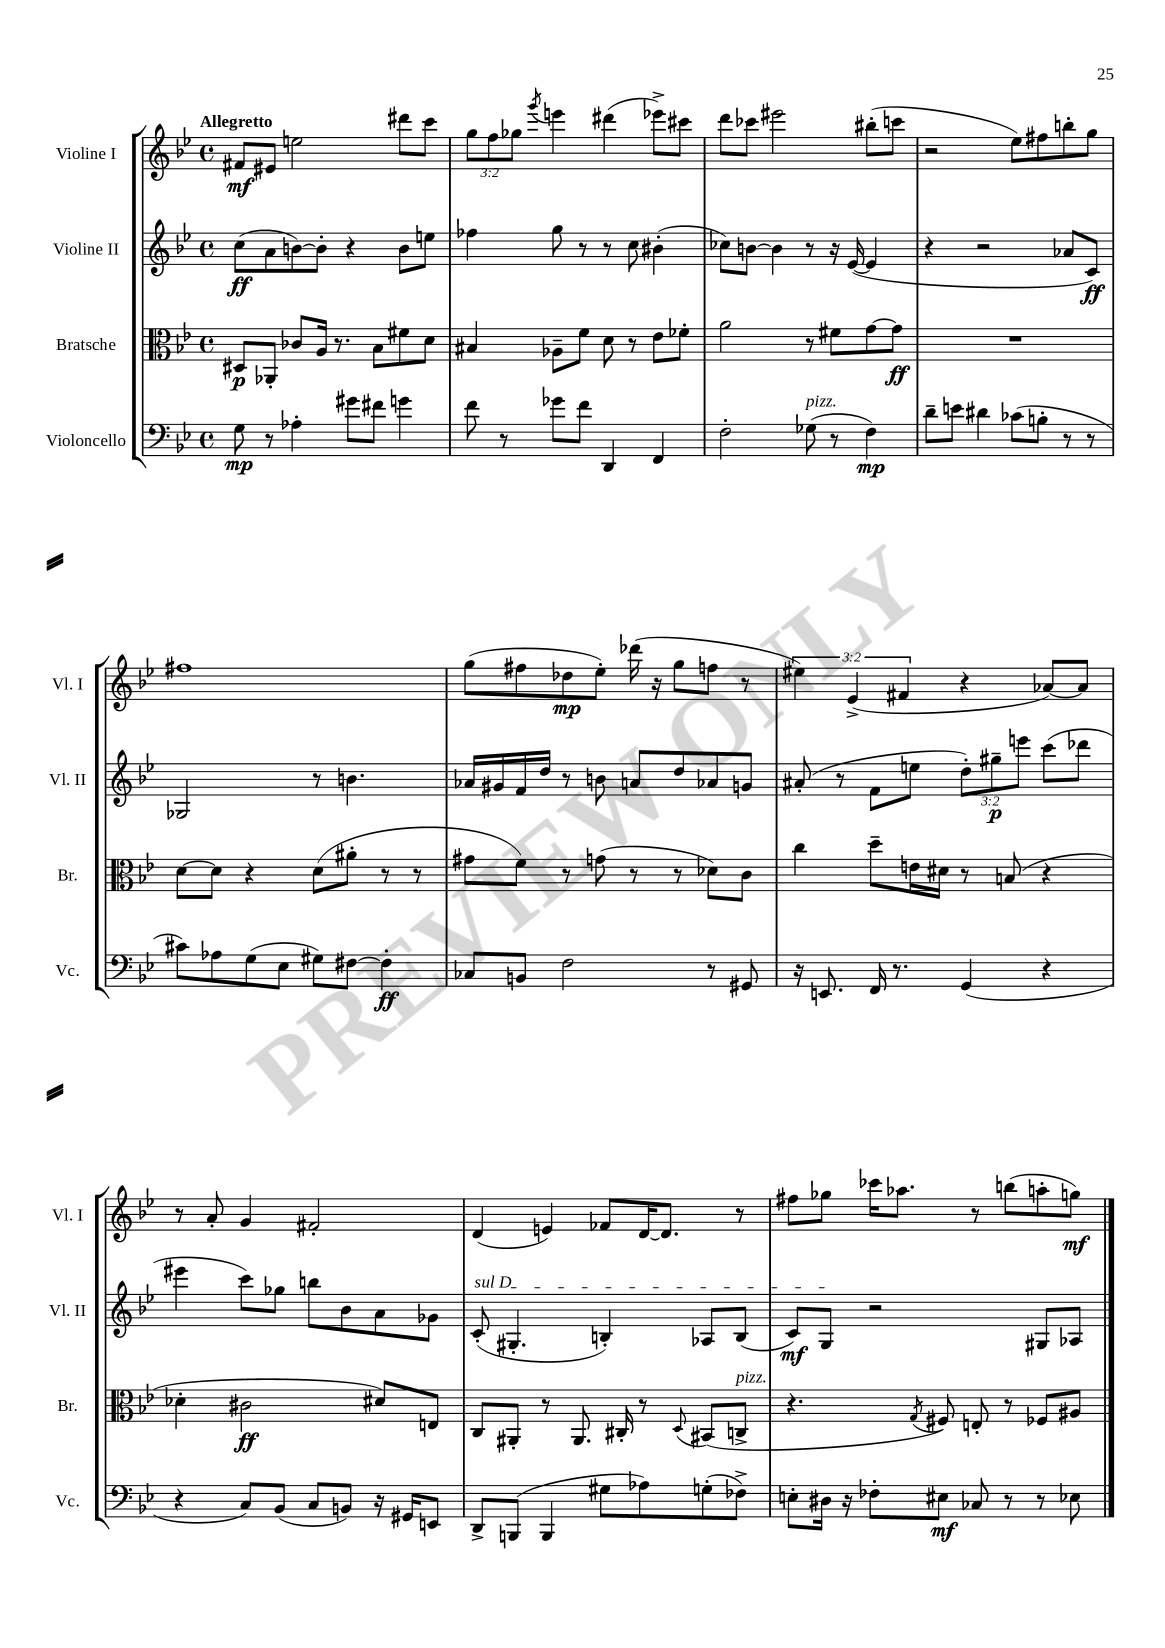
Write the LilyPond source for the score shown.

<<
\new StaffGroup <<
\new Staff = "s0" \with { instrumentName = "Violine I" shortInstrumentName = "Vl. I" } {
    \clef treble \key bes \major \defaultTimeSignature \time 4/4 \override Staff.TupletNumber.text = #tuplet-number::calc-fraction-text \tempo "Allegretto"
    fis'8\mf eis'8 e''2 dis'''8 c'''8 |
    \tuplet 3/2 { g''8 f''8 ges''8 } \acciaccatura { g'''8 } e'''4 dis'''4( ees'''8->) cis'''8 |
    d'''8 ces'''8 eis'''2 bis''8-.( c'''8 |
    r2 ees''8) fis''8 b''8-. g''8 |
    fis''1 |
    g''8( fis''8 des''8\mp ees''8-.) des'''16( r16 g''8 f''8 r8 |
    \tuplet 3/2 { eis''4) ees'4->( fis'4 } r4 aes'8~) aes'8 |
    r8 a'8-. g'4 fis'2-. |
    d'4( e'4) fes'8 d'16~ d'8. r8 |
    fis''8 ges''8 ces'''16 aes''8. r8 b''8( a''8-. g''8\mf) \bar "|." |
}
\new Staff = "s1" \with { instrumentName = "Violine II" shortInstrumentName = "Vl. II" } {
    \clef treble \key bes \major \defaultTimeSignature \time 4/4 \override Staff.TupletNumber.text = #tuplet-number::calc-fraction-text
    c''8\ff( a'8 b'8~) b'8-. r4 b'8 e''8 |
    fes''4 g''8 r8 r8 c''8 bis'4-.( |
    ces''8) b'8~ b'4 r8 r16 ees'16~( ees'4 |
    r4 r2 aes'8 c'8\ff) |
    ges2 r8 b'4. |
    aes'16 gis'16 f'16 d''16 r8 b'8 a'8 d''8 aes'8 g'8 |
    ais'8-.( r8 f'8 e''8 \tuplet 3/2 { d''8-.) gis''8--\p e'''8 } c'''8( des'''8 |
    eis'''4 c'''8) ges''8 b''8 bes'8 a'8 ges'8 |
    \once \override TextSpanner.bound-details.left.text = \markup { \italic "sul D" } c'8-.\startTextSpan( gis4.-. b4-.) aes8 b8( |
    c'8\mf) g8\stopTextSpan r2 gis8 aes8 \bar "|." |
}
\new Staff = "s2" \with { instrumentName = "Bratsche" shortInstrumentName = "Br." } {
    \clef alto \key bes \major \defaultTimeSignature \time 4/4
    dis8\p aes,8-. ces'8 a16 r8. bes8 fis'8 d'8 |
    bis4 aes8-- f'8 d'8 r8 ees'8 fes'8-. |
    a'2 r8 fis'8 g'8~ g'8\ff |
    R1 |
    d'8~ d'8 r4 d'8( ais'8-. r8 r8 |
    gis'8 f'8) r8 g'8( r8 r8 des'8) c'8 |
    c''4 d''8-- e'16 dis'16 r8 b8( r4 |
    des'4-. cis'2\ff dis'8) e8 |
    c8 ais,8-. r8 ais,8. cis16-. r8 \appoggiatura { d8 } bis,8( c8->^\markup { \italic "pizz." } |
    r4. \acciaccatura { g8 } fis8) e8-. r8 fes8 ais8 \bar "|." |
}
\new Staff = "s3" \with { instrumentName = "Violoncello" shortInstrumentName = "Vc." } {
    \clef bass \key bes \major \defaultTimeSignature \time 4/4
    g8\mp r8 aes4-. gis'8 fis'8 g'4 |
    f'8 r8 ges'8 f'8 d,4 f,4 |
    f2-. ges8^\markup { \italic "pizz." }( r8 f4\mp) |
    d'8-- e'8 dis'4 ces'8( b8-. r8 r8 |
    cis'8) aes8 g8( ees8 gis8) fis8~ fis4-.\ff |
    ces8 b,8 f2 r8 gis,8 |
    r16 e,8. f,16 r8. g,4( r4 |
    r4 c8) bes,8( c8 b,8) r16 gis,16 e,8 |
    d,8-> b,,8( b,,4 gis8 aes8) g8-.( fes8->) |
    e8-. dis16 r16 fes8-. eis8\mf ces8 r8 r8 ees8 \bar "|." |
}
>>
>>
\layout { \context { \Score \remove "Bar_number_engraver" } }
